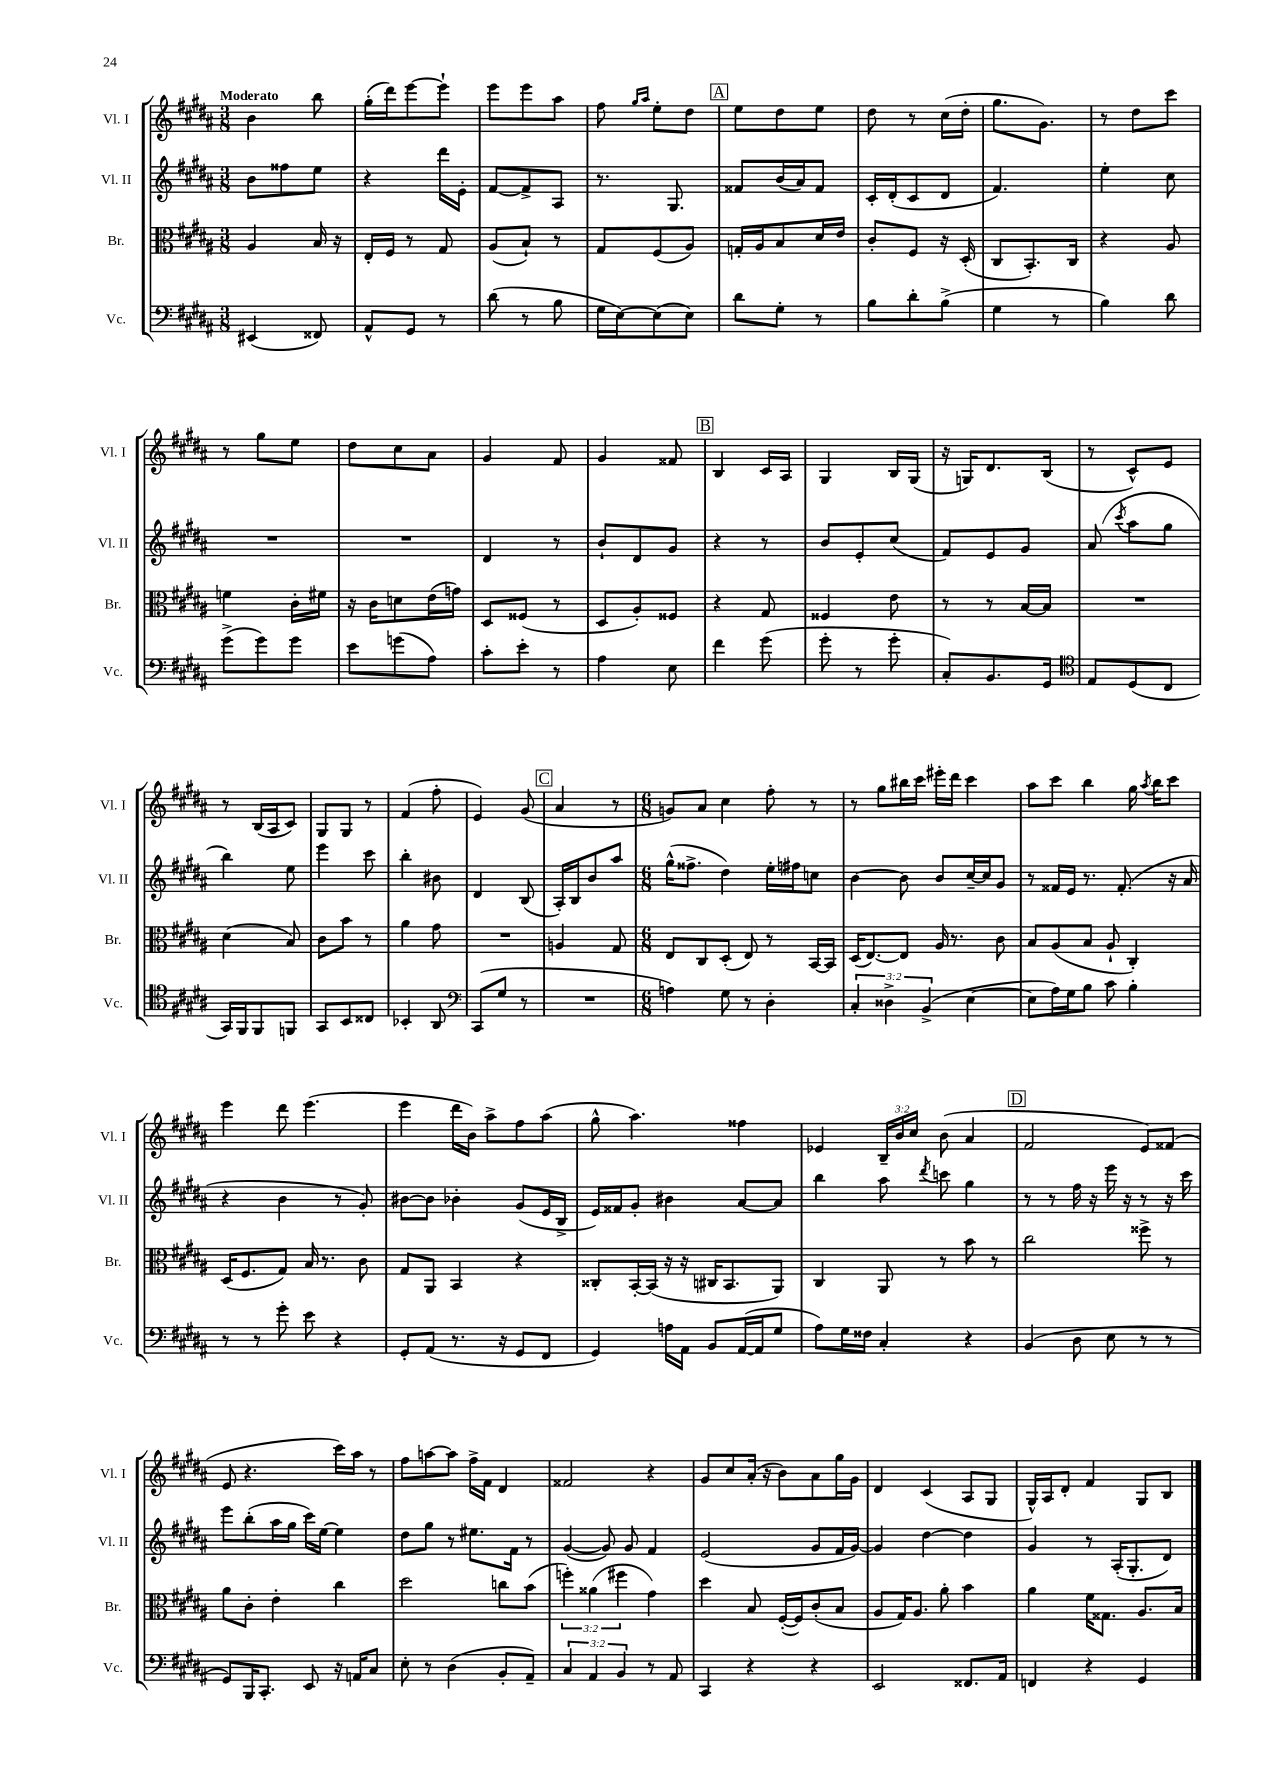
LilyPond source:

<<
\new StaffGroup <<
\new Staff = "s0" \with { instrumentName = "Vl. I" shortInstrumentName = "Vl. I" } {
    \clef treble \key b \major \numericTimeSignature \time 3/8 \override Staff.TupletNumber.text = #tuplet-number::calc-fraction-text \tempo "Moderato"
    \autoBeamOff b'4 b''8 |
    gis''16[-.( dis'''16) e'''8~ e'''8]-! |
    e'''8[ e'''8 ais''8] |
    fis''8 \grace { gis''16[ ais''16] } e''8[-. dis''8] |
    \mark \markup { \box "A" } e''8[ dis''8 e''8] |
    dis''8 r8 cis''16[( dis''16]-. |
    gis''8.[ gis'8.]) |
    r8 dis''8[ cis'''8] |
    r8 gis''8[ e''8] |
    dis''8[ cis''8 ais'8] |
    gis'4 fis'8 |
    gis'4 fisis'8 |
    \mark \markup { \box "B" } b4 cis'16[ ais16] |
    gis4 b16[ gis16]( |
    r16 g16[) dis'8. b16]( |
    r8 cis'8[-^) e'8] |
    r8 b16[( ais16 cis'8]) |
    gis8[ gis8] r8 |
    fis'4( fis''8-. |
    e'4) gis'8( |
    \mark \markup { \box "C" } ais'4 r8 |
    \numericTimeSignature \time 6/8 g'8[) ais'8] cis''4 fis''8-. r8 |
    r8 gis''8[ bis''16 cis'''16] eis'''16[-. dis'''16] cis'''4 |
    ais''8[ cis'''8] b''4 gis''16 \acciaccatura { ais''8 } b''16[ cis'''8] |
    e'''4 dis'''8 e'''4.( |
    e'''4 dis'''16[ b'16]) ais''8[-> fis''8 ais''8]( |
    gis''8-^ ais''4.) fisis''4 |
    ees'4 \tuplet 3/2 { b16[-- b'16 cis''16] } b'8( ais'4 |
    \mark \markup { \box "D" } fis'2 e'8[) fisis'8]( |
    e'8 r4. cis'''16[) ais''16] r8 |
    fis''8[ a''8~ a''8] fis''16[-> fis'16] dis'4 |
    fisis'2 r4 |
    gis'8[ cis''8 ais'16]-.( r16 b'8[) ais'8 gis''16 gis'16] |
    dis'4 cis'4( ais8[ gis8] |
    gis16[-^) ais16 dis'8]-. fis'4 gis8[ b8] \bar "|." |
}
\new Staff = "s1" \with { instrumentName = "Vl. II" shortInstrumentName = "Vl. II" } {
    \clef treble \key b \major \numericTimeSignature \time 3/8
    \autoBeamOff b'8[ fisis''8 e''8] |
    r4 dis'''16[ e'16]-. |
    fis'8[~ fis'8-> ais8] |
    r8. gis8. |
    \mark \markup { \box "A" } fisis'8[ b'16( ais'16) fisis'8] |
    cis'16[-. dis'16-.( cis'8 dis'8] |
    fis'4.) |
    e''4-. cis''8 |
    R4. |
    R4. |
    dis'4 r8 |
    b'8[-! dis'8 gis'8] |
    \mark \markup { \box "B" } r4 r8 |
    b'8[ e'8-. cis''8]( |
    fis'8[) e'8 gis'8] |
    ais'8( \acciaccatura { cis'''8 } ais''8[ gis''8] |
    b''4) e''8 |
    e'''4 cis'''8 |
    b''4-. bis'8 |
    dis'4 b8( |
    \mark \markup { \box "C" } ais16[-.) b16 b'8 ais''8] |
    \numericTimeSignature \time 6/8 gis''16[-^( fisis''8.]-> dis''4) e''16[-. fis''16 c''8] |
    b'4~ b'8 b'8[ cis''16~-- cis''16 gis'8] |
    r8 fisis'16[ e'16] r8. fisis'8.-.( r16 ais'16 |
    r4 b'4 r8 gis'8-.) |
    bis'8[~ bis'8] bes'4-. gis'8[( e'16 b16]-> |
    e'16[) fisis'16 gis'8]-. bis'4 ais'8[~ ais'8] |
    b''4 ais''8 \acciaccatura { dis'''8 } c'''8 gis''4 |
    \mark \markup { \box "D" } r8 r8 fis''16 r16 e'''16 r16 r8 r16 cis'''16 |
    e'''8[ b''8-.( ais''16 gis''16] cis'''16[) e''16]~ e''4 |
    dis''8[ gis''8] r8 eis''8.[ fis'16] r8 |
    gis'4~( gis'8) gis'8 fis'4 |
    e'2( gis'8[ fis'16 gis'16]~) |
    gis'4 dis''4~ dis''4 |
    gis'4 r8 ais16[-.( gis8.-. dis'8]) \bar "|." |
}
\new Staff = "s2" \with { instrumentName = "Br." shortInstrumentName = "Br." } {
    \clef alto \key b \major \numericTimeSignature \time 3/8 \override Staff.TupletNumber.text = #tuplet-number::calc-fraction-text
    \autoBeamOff ais4 b16 r16 |
    e16[-. fis16] r8 gis8 |
    ais8[( b8]-!) r8 |
    gis8[ fis8( ais8]) |
    \mark \markup { \box "A" } g16[-. ais16 b8 dis'16 e'16] |
    cis'8[-. fis8] r16 dis16-.( |
    cis8[ b,8.-.) cis16] |
    r4 ais8 |
    f'4 cis'16[-. fis'16] |
    r16 cis'16[ d'8 e'16( g'16]) |
    dis8[ fisis8]( r8 |
    dis8[ ais8-.) fisis8] |
    \mark \markup { \box "B" } r4 gis8 |
    fisis4 e'8 |
    r8 r8 b16[~ b16] |
    R4. |
    dis'4( b8) |
    cis'8[ b'8] r8 |
    ais'4 gis'8 |
    R4. |
    \mark \markup { \box "C" } a4 gis8 |
    \numericTimeSignature \time 6/8 e8[ cis8 dis8]-.( e8) r8 b,16[~ b,16] |
    dis16[( e8.~) e8] ais16 r8. cis'8 |
    b8[ ais8( b8] ais8-! cis4-.) |
    dis16[( fis8. gis8]) b16 r8. cis'8 |
    gis8[ ais,8] b,4 r4 |
    cisis8[-. b,16~-. b,16]( r16 r16 cis16[ b,8. ais,8]) |
    cis4 ais,8 r8 b'8 r8 |
    \mark \markup { \box "D" } cis''2 fisis''8-> r8 |
    ais'8[ cis'8]-. e'4-. cis''4 |
    dis''2 c''8[ b'8]( |
    \tuplet 3/2 { f''4-.) aisis'4( fis''4 } gis'4) |
    dis''4 b8 fis16[~-.( fis16) cis'8-.( b8] |
    ais8[ gis16) ais8.] ais'8-. b'4 |
    ais'4 fis'16[ gisis8.] ais8.[ b16] \bar "|." |
}
\new Staff = "s3" \with { instrumentName = "Vc." shortInstrumentName = "Vc." } {
    \clef bass \key b \major \numericTimeSignature \time 3/8 \override Staff.TupletNumber.text = #tuplet-number::calc-fraction-text
    \autoBeamOff eis,4( fisis,8) |
    ais,8[-^ gis,8] r8 |
    dis'8( r8 b8 |
    gis16[ e16~) e8( e8]) |
    \mark \markup { \box "A" } dis'8[ gis8]-. r8 |
    b8[ dis'8-. b8]->( |
    gis4 r8 |
    b4) dis'8 |
    gis'8[->( gis'8) gis'8] |
    e'8[ g'8( ais8]) |
    cis'8[-. e'8]-. r8 |
    ais4 e8 |
    \mark \markup { \box "B" } fis'4 gis'8( |
    gis'8-. r8 gis'8-. |
    cis8[-.) b,8. gis,16] |
    \clef tenor e8[ dis8( cis8] |
    gis,16[) fis,16 fis,8 f,8] |
    gis,8[ b,8 cisis8] |
    bes,4-. ais,8 |
    \clef bass cis,8[( gis8] r8 |
    \mark \markup { \box "C" } R4. |
    \numericTimeSignature \time 6/8 a4) gis8 r8 dis4-. |
    \tuplet 3/2 { cis4-. disis4-> b,4->( } e4~ |
    e8[ ais16) gis16 b8] cis'8 b4-. |
    r8 r8 gis'8-. e'8 r4 |
    gis,8[-. ais,8]( r8. r16 gis,8[ fis,8] |
    gis,4) a16[ ais,16] b,8[ ais,16~( ais,16 gis8] |
    ais8[) gis16 fisis16] cis4-. r4 |
    \mark \markup { \box "D" } b,4( dis8 e8 r8 r8 |
    gis,8[) b,,16 cis,8.]-. e,8 r16 a,16[ cis8] |
    e8-. r8 dis4( b,8[-. ais,8]--) |
    \tuplet 3/2 { cis4 ais,4 b,4 } r8 ais,8 |
    cis,4 r4 r4 |
    e,2 fisis,8.[ ais,16] |
    f,4 r4 gis,4 \bar "|." |
}
>>
>>
\layout { \context { \Score \remove "Bar_number_engraver" } }
